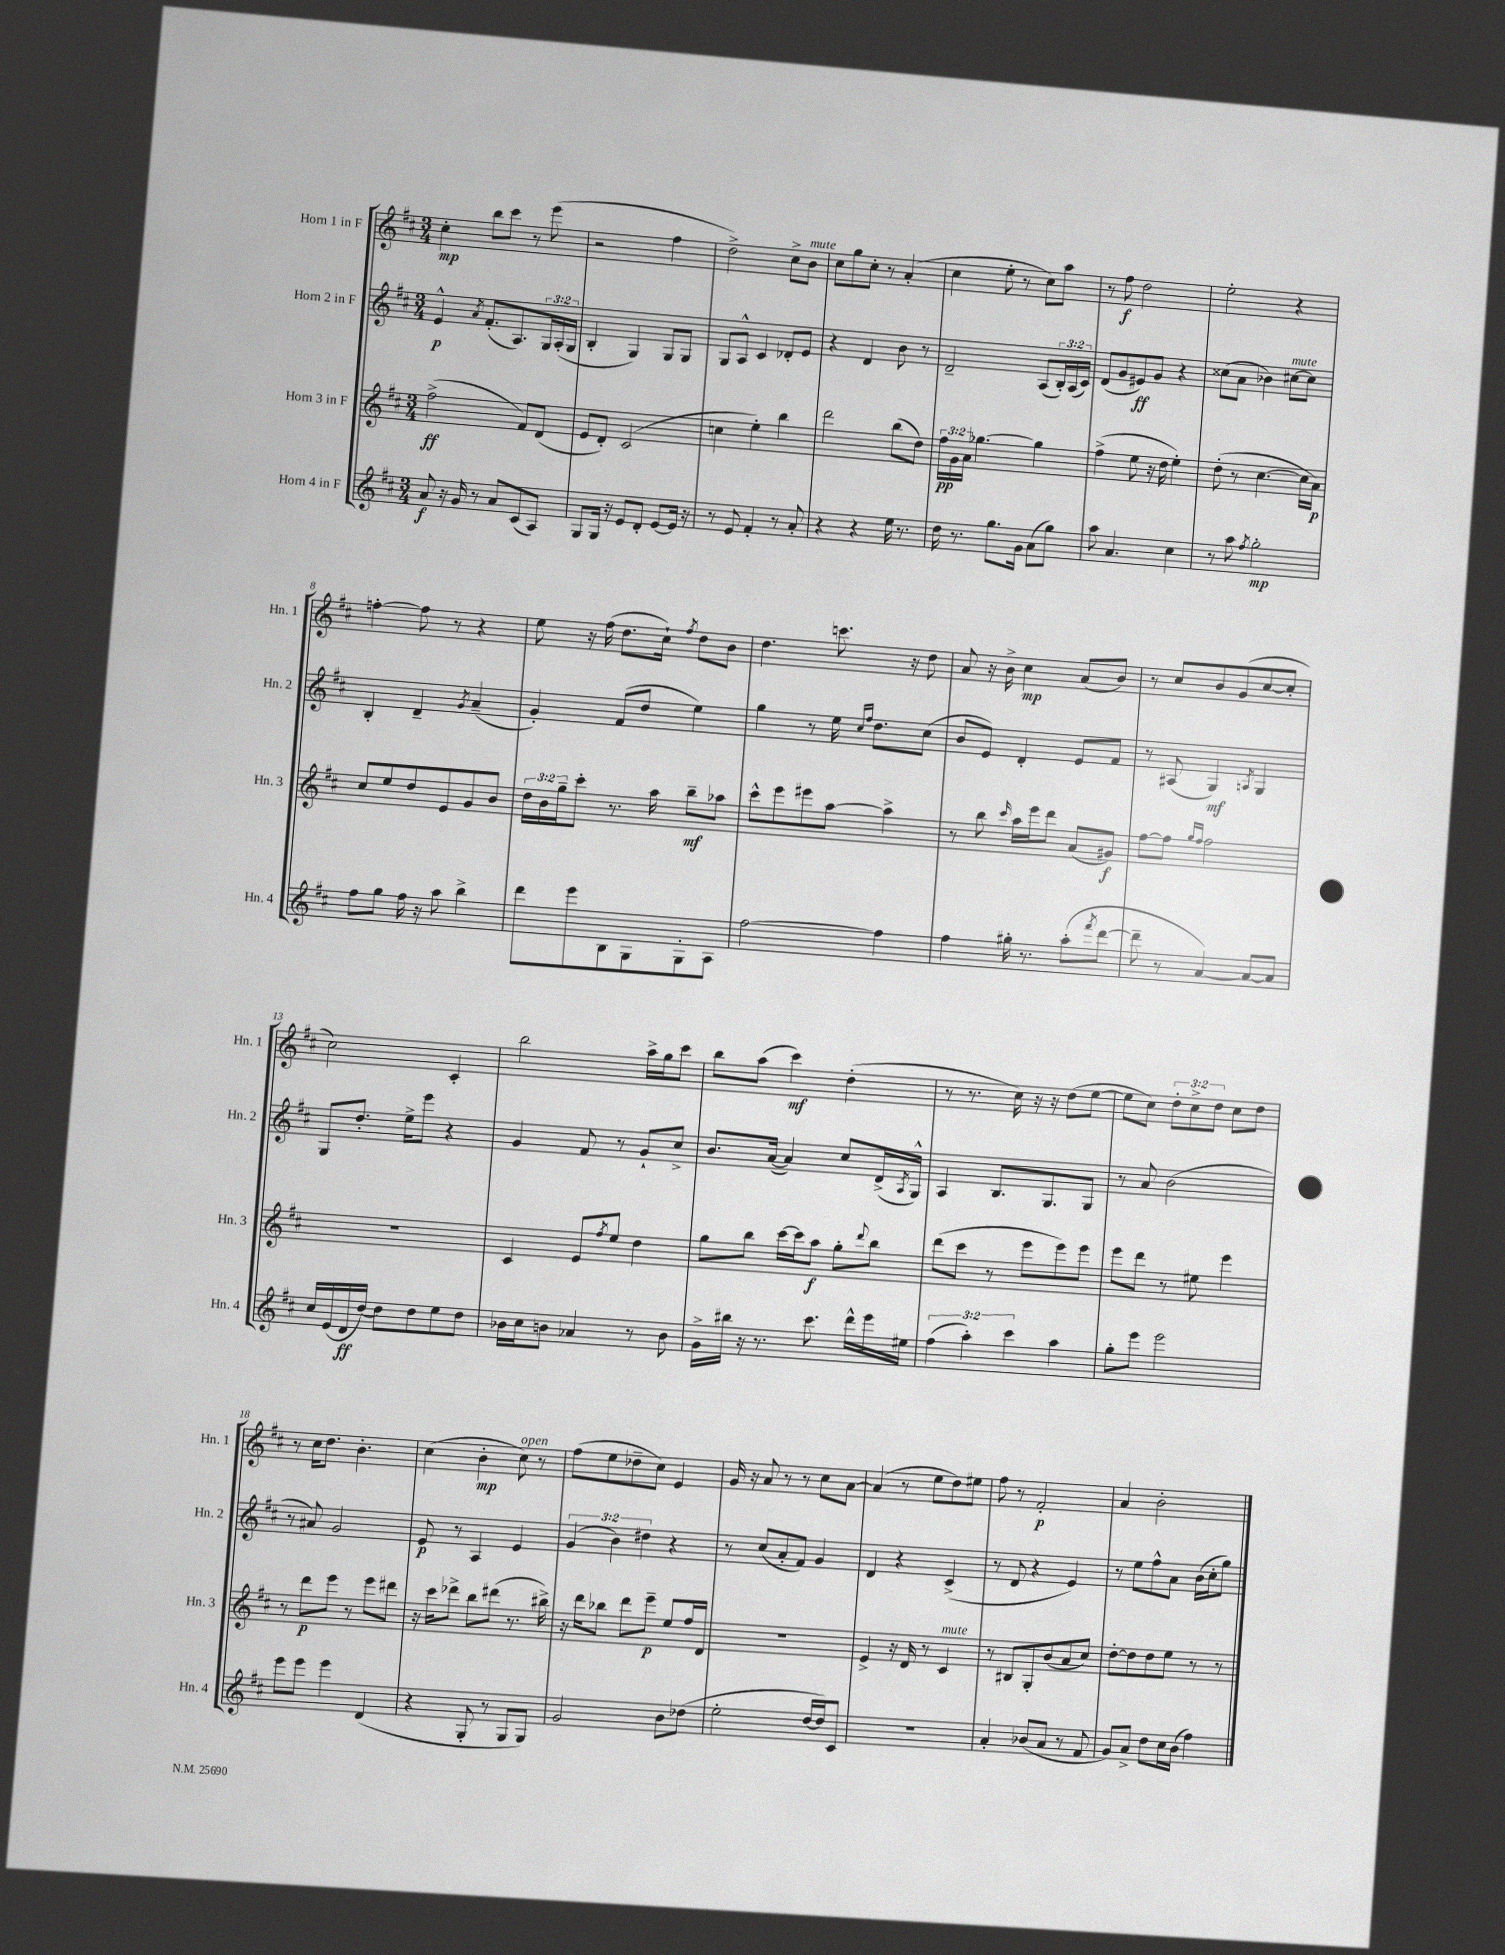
<<
\new StaffGroup <<
\new Staff = "s0" \with { instrumentName = "Horn 1 in F" shortInstrumentName = "Hn. 1" } {
    \clef treble \key d \major \numericTimeSignature \time 3/4 \override Staff.TupletNumber.text = #tuplet-number::calc-fraction-text
    cis''4-.\mp b''8 cis'''8 r8 e'''8( |
    r2 fis''4 |
    d''2->) cis''8-> b'8^\markup { \italic "mute" } |
    cis''8 g''8 cis''8-. r8 a'4-.( |
    cis''4 e''8-. r8 cis''8) a''8 |
    r8 fis''8\f d''2 |
    e''2-. r4 |
    f''4~-. f''8 r8 r4 |
    e''8 r16 fis''16( d''8. cis''16-!) \acciaccatura { fis''8 } d''8 b'8 |
    d''4. c'''8. r16 d''8 |
    a'8 r16 b'16-> cis''4\mp a'8( b'8) |
    r8 cis''8 b'8 g'8( cis''8~ cis''8-. |
    cis''2) cis'4-. |
    b''2 a''16-> g''16 cis'''8 |
    b''8 a''8( cis'''4\mf) d''4-.( |
    r8 r8. cis''16) r16 r16 d''8( e''8~ |
    e''8 cis''8) \tuplet 3/2 { d''8-. cis''8-> d''8 } cis''8 d''8 |
    r8 cis''16 d''8. b'4.-. |
    cis''4( b'4-.\mp cis''8^\markup { \italic "open" }) r8 |
    fis''8( e''8 des''8-- cis''8) e'4 |
    g'16 r16 a'8 r8 r8 cis''8 a'8~ |
    a'4( r8 e''8 d''8) eis''8 |
    fis''8 r8 fis'2-.\p |
    a'4 b'2-. \bar "|." |
}
\new Staff = "s1" \with { instrumentName = "Horn 2 in F" shortInstrumentName = "Hn. 2" } {
    \clef treble \key d \major \numericTimeSignature \time 3/4 \override Staff.TupletNumber.text = #tuplet-number::calc-fraction-text
    e'4-^\p \acciaccatura { a'8 } fis'8.-.( a8.) \tuplet 3/2 { g16 a16-.( g16 } |
    b4-. g4) g8 g8 |
    g8 a8-^ cis'4 des'8-. e'8 |
    r4 d'4 b'8 r8 |
    d'2-- a8( \tuplet 3/2 { b16-.) a16( cis'16) } |
    d'8( g'8 eis'8\ff) g'8 r4 |
    cisis''8( a'8 bes'4) cis''8~^\markup { \italic "mute" } cis''8 |
    b4-. d'4-- \acciaccatura { g'8 } a'4--( |
    g'4-.) fis'8( d''8 e''4) |
    g''4 r8 e''16 \grace { cis''16 fis''16 } d''8. cis''8( |
    b'8 e'8) d'4-. e'8 fis'8 |
    r8 ais8( g4\mf) \acciaccatura { a8 } g4 |
    g8 d''8.-. e''16-> e'''8 r4 |
    g'4 fis'8 r8 g'8-! cis''8-> |
    b'8. a'16~( a'4) cis''8 d'16->( \acciaccatura { a8 } g16-^) |
    a4 b8. g8. g8 |
    r8 a'8 b'2( |
    r8 ais'8) g'2 |
    e'8\p r8 a4 e'4 |
    \tuplet 3/2 { g'4( b'4) dis''4 } r4 |
    r8 cis''8( a'8-. fis'8) g'4 |
    d'4 r4 cis'4->( |
    r8 d'8 r4 e'4) |
    r8 e''8 fis''8-^ a'8 b'16( cis''16-. g''8) \bar "|." |
}
\new Staff = "s2" \with { instrumentName = "Horn 3 in F" shortInstrumentName = "Hn. 3" } {
    \clef treble \key d \major \numericTimeSignature \time 3/4 \override Staff.TupletNumber.text = #tuplet-number::calc-fraction-text
    fis''2->\ff( fis'8) d'8( |
    e'8 d'8-.) cis'2( |
    c''4 e''4-.) b''4 |
    d'''2 b''8( d''8) |
    \tuplet 3/2 { fis''16\pp g'16 a'16 } ges''4.~ ges''4 |
    fis''4->( e''8 r16 d''16 e''4-.) |
    d''8-.( r8 cis''4.~ cis''16 a'16\p) |
    cis''8 e''8 d''8 e'8 g'8 b'8 |
    \tuplet 3/2 { d''16 b'16 g''16-- } cis'''8-. r8. a''16 b''8--\mf aes''8 |
    cis'''8-^ e'''8 eis'''8 a''8~ a''4-> |
    r8 b''8 \grace { cis'''16 } a''16 e'''16 d'''8 a'8( gis'8\f) |
    fis''8~ fis''8 \grace { g''16 fis''16 } fis''2 |
    R2. |
    cis'4 e'8 \acciaccatura { fis''8 } e''8 d''4 |
    g''8 b''8 cis'''16~ cis'''16 a''8\f g''8-. \appoggiatura { d'''8 } b''8 |
    d'''8( cis'''8 r8 e'''8 e'''8) e'''8 |
    e'''8 d'''8 r8 eis''8 e'''4 |
    r8 d'''8\p e'''8 r8 e'''8 dis'''8 |
    r16 cis'''16 des'''8-> b''8 dis'''8( r8. bis''16->) |
    r16 d'''16 bes''8 d'''8 e'''8--\p e''8 fis''16 d'16 |
    R2. |
    e'4-> r16 d'16 r8 cis'4^\markup { \italic "mute" } |
    r8 bis8 g8-. b'8( a'8 cis''8) |
    d''8~-. d''8 d''8 e''8 r8 r8 \bar "|." |
}
\new Staff = "s3" \with { instrumentName = "Horn 4 in F" shortInstrumentName = "Hn. 4" } {
    \clef treble \key d \major \numericTimeSignature \time 3/4 \override Staff.TupletNumber.text = #tuplet-number::calc-fraction-text
    a'8\f r16 g'16 r8 a'8 cis'8( a8) |
    g8 g16 r16 e'8 d'8-. e'8~ e'16 r16 |
    r8 e'8 fis'4-. r8 a'8-. |
    r4 r4 e''16 r8. |
    d''16 r8. g''8. g'16 a'8( g''8) |
    a''8 a'4. cis''4 |
    r8 a''8 \acciaccatura { fis''8 } g''2-.\mp |
    fis''8 g''8 fis''16 r16 a''8 b''4-> |
    d'''8 e'''8 b8 g8 g8-. a8 |
    fis''2~ fis''4 |
    fis''4 gis''16-. r8. a''8-.( \acciaccatura { fis'''8 } d'''8~ |
    d'''8-- r8 a'4~) a'8~ a'8 |
    cis''16 e'16( d'16\ff d''16~) d''8 d''8 e''8 d''8 |
    bes'16 cis''16 b'8 aes'4 r8 b'8 |
    g'16-> bis''16 r16 r8. cis'''8. d'''16-^ e'''16 eis''16 |
    \tuplet 3/2 { fis''4( a''4-.) cis'''4 } a''4 |
    g''8-. e'''8 e'''2 |
    e'''8 e'''8 e'''4 d'4( |
    r4 g8-. r8 g8 g8) |
    g'2 b'8 des''8( |
    e''2-. d''16~ d''16) cis'8 |
    R2. |
    a'4-. bes'8( a'8 r8 fis'8 |
    g'8) a'8-> d''8 cis''16 b'16( fis''4) \bar "|." |
}
>>
>>
